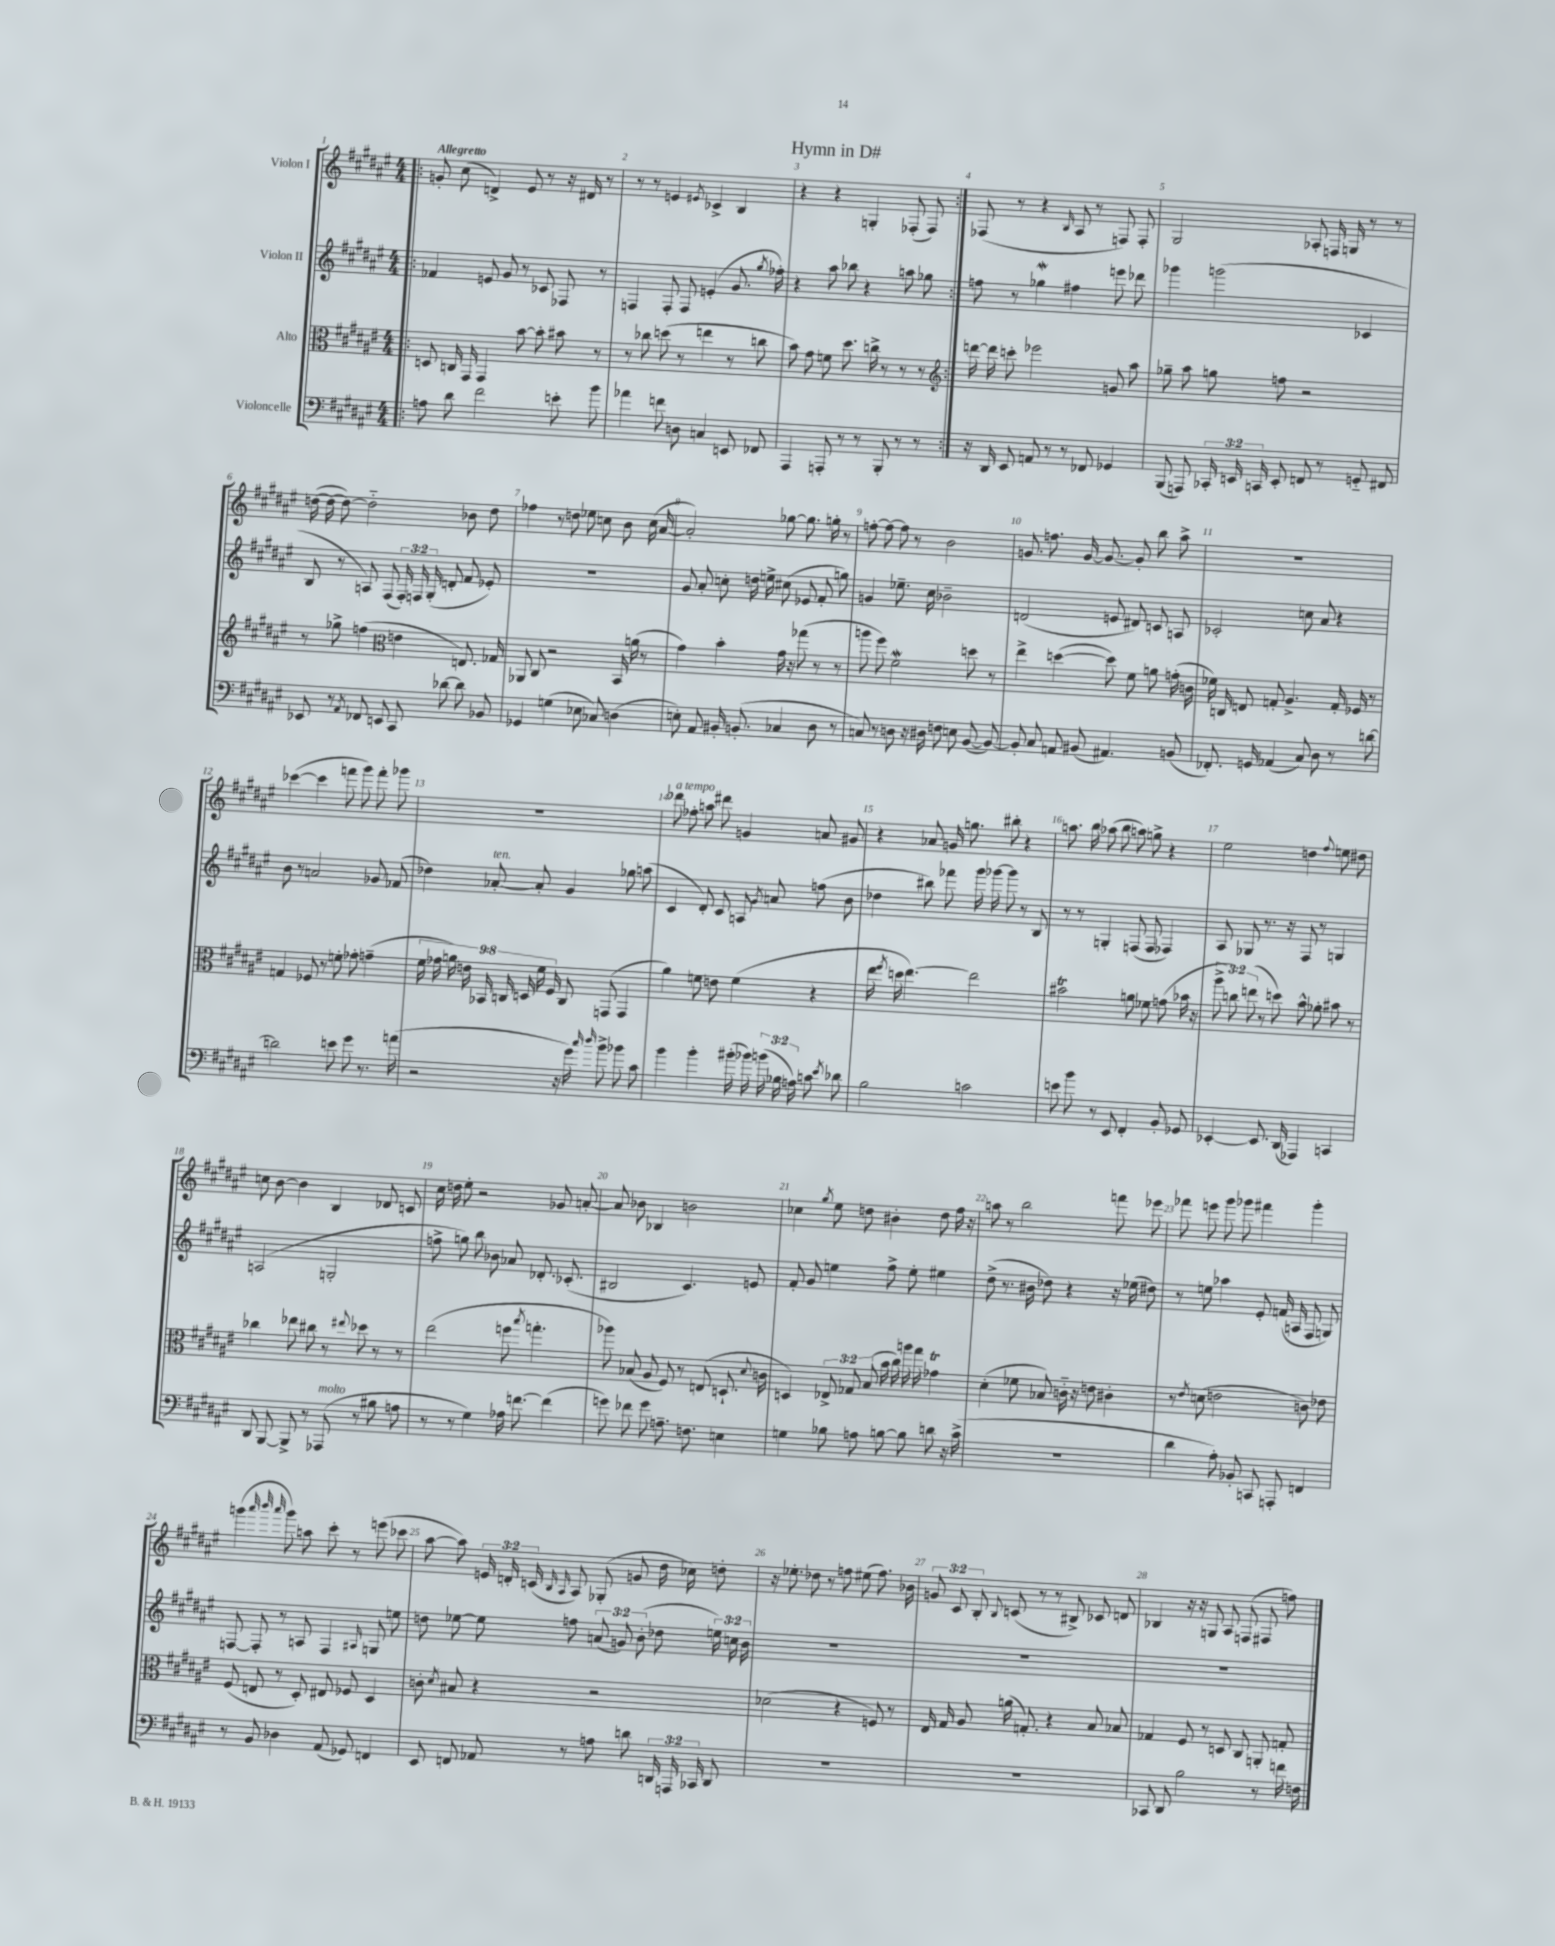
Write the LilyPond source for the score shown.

\header { title = "Hymn in D#" }
<<
\new StaffGroup <<
\new Staff = "s0" \with { instrumentName = "Violon I" } {
    \clef treble \key fis \major \numericTimeSignature \time 4/4 \override Staff.TupletNumber.text = #tuplet-number::calc-fraction-text \tempo "Allegretto"
    \autoBeamOff \repeat volta 2 { \bar ".|:" g'8-. cis''8( d'4->) eis'8 r8 r16 dis'16 r8 |
    r8 r8 e'4 \acciaccatura { eis'8 } ces'4-> b4 |
    r4 r4 g4-. fes8-.( fes8) | }
    fes8( r8 r4 \grace { b16 } ais8 r8 f8) f8-. |
    gis2 aes8-. f16 g16 r8 r8 |
    d''16~( d''16~ d''8~) d''2-_ bes'8 d''8 |
    fes''4 r8 d''8 ees''8 c''8 b'8 c''16( ais'16~ |
    ais'2-.) ges''8~ ges''8. g''16-. r8 |
    f''8~-. f''8~ f''8 r8 b'2 |
    g'8. f''8. g'16~ g'8.~ g'8-. b''8 ais''8-> |
    R1 |
    ces'''4~( ces'''4 f'''8 gis'''8) f'''8-. ges'''8 |
    R1 |
    des'''8^\markup { \italic "a tempo" } fes''8-. a''8 dis'''8 g'4 a'8 gis'8 |
    r4 aes'8 g'16 g''8. bis''8-. r4 |
    a''8. b''16 aes''8( b''8 a''8) g''8-> r4 |
    eis''2 d''4 \appoggiatura { fis''8 } e''8 dis''8 |
    c''8 b'8~ b'4 b4 des'8 c'8 |
    cis''16 d''16 eis''8-. r2 ges'8 a'8~-. |
    a'8 bes'8 bes4 b'2 |
    ces''4 \acciaccatura { gis''8 } eis''8 d''8 bis'4-. d''8 fis''16 r16 |
    a''8 r8 b''2 f'''8 ees'''8 |
    fes'''8 e'''8 gis'''8 ges'''8 fis'''4 ges'''4-. |
    g'''4( \grace { ais'''32 b'''32 ais'''32 } g'''8) a''8 cis'''8-. r8 e'''8( ces'''8 |
    ais''8~ ais''8) \tuplet 3/2 { e'16 d'16-. c'16( } \grace { b16 ais16 } ais8) ges8-.( g'8 dis''16 ces''16) d''8-. |
    r16 ees''8.-. des''8 r8 f''8 eis''8( f''8.) bes'16 |
    \tuplet 3/2 { g'8 cis'8 b8-. } \appoggiatura { b8 } c'8( r8 r8 bis8->) ces'8 d'8 |
    bes4 r16 r16 g8 ais8 f8( fis8 f''8) \bar "|." |
}
\new Staff = "s1" \with { instrumentName = "Violon II" } {
    \clef treble \key fis \major \numericTimeSignature \time 4/4 \override Staff.TupletNumber.text = #tuplet-number::calc-fraction-text
    \autoBeamOff \repeat volta 2 { \bar ".|:" fes'4 e'8 gis'8 r8 ces'8 fes8 r8 |
    f4 f8-. f8 e'4-.( gis'8. \acciaccatura { gis''8 } fes''16-.) |
    r4 ais''8 bes''8 r4 a''8 ges''8 | }
    f''8 r8 ges''4\mordent fis''4 e'''8 des'''8 |
    ges'''4 g'''2( ces'4 |
    b8 r8 a8) fis8( \tuplet 3/2 { fis16-.) f16 gis16-.( } d'8-. fis'8 ees'8-.) |
    R1 |
    gis'8 ais'8-. c''8-. d''16 e''16-> cis''8( ees'8 fis'8-. g''8) |
    g'4 ees''8.-- cis''16 bes'2-- |
    d'2( e'8 dis'8) c'8 a8 |
    ces'2-. c''8 ais'8 r4 |
    b'8 r8 a'2 ges'8 fes'8( |
    des''4) aes'8~-.^\markup { \italic "ten." } aes'8-. gis'4 ges''8 a''8( |
    cis'4 dis'8-.) cis'8 a8 \acciaccatura { gis'8 } a'8 f''8( b'8 |
    des''4 bis''8) fes'''8 gis'''16 ges'''16~ ges'''8 r8 b8 |
    r8 r8 g4-. f8( f8 fes4) |
    ais8 ges8 r8. r16 fis8 r8 g4 |
    a2( g2-. |
    f''8-> g''8) b''8 bes'8 aes'8 des'8.-. ces'8.-.( |
    bis2 cis'4.) e'8 |
    fis'8-. gis'8 e''4 fis''8-> e''8-. eis''4 |
    dis''8->( r8. bis'16 des''8) r4 r16 ees''16( dis''8) |
    r8 e''8 aes''4 eis'8-. f'16( a16 fis8 g8) |
    f8~ f8-. r8 a8 f4 \grace { ais16 } g8 e''8 |
    d''8 ees''8~ ees''8 f''8 \tuplet 3/2 { a'8( g'8) b'8-.( } des''8 \tuplet 3/2 { e''16) c''16 b'16 } |
    R1 |
    R1 |
    R1 \bar "|." |
}
\new Staff = "s2" \with { instrumentName = "Alto" } {
    \clef alto \key fis \major \numericTimeSignature \time 4/4 \override Staff.TupletNumber.text = #tuplet-number::calc-fraction-text
    \autoBeamOff \repeat volta 2 { \bar ".|:" d8 c16 gis,16 gis,4 b'8~ b'8-. bis'8 r8 |
    r8 ces''8 d''8( r8 e''4 r8 c''8 |
    b'8) gis'8 f'8 dis''8. c''16-> r8 r8 r8 | }
    \clef treble d'''16~ d'''16 c'''8-. ees'''2 g'8 ais''8 |
    ges''8-- ais''8 g''8 f''8 r2 |
    r8 ges''8-> f''4( \clef alto e'4 e8.) ges16 |
    aes,8 cis8 r2 b,16 a'16( r8 |
    gis'4) b'4-. gis'16 r16 ges''8( r8 r8 |
    a''8 fis''8) fis'2\mordent d''8 r8 |
    eis''4-> d''4~( d''8) fis'8 a'8 g'16-.( c'16 |
    fes'16) c16 e8 g8-. ais4.-> g16-. fes16 r8 |
    g4 fes8 r8 f'8-. ges'8-. g'4--( |
    \tuplet 9/8 { fis'16 ges'16 a'16) e'16 bes,16 c16 d16 fis'16 fis16 } c8 g,8( g,4 |
    ais'4) f'8 e'8 f'4( r4 |
    eis''16 \acciaccatura { fis''8 } d''16 eis''4.~) eis''2 |
    bis'2\trill a'8 fes'8 g'8( bes'16 r16 |
    \tuplet 3/2 { ais''8-> c''8) e''8( } r8 d''8) b'8-^ aes'8-. bis'8 r8 |
    ces''4 ees''8 cis''8 r8 \appoggiatura { eis''8 } des''8 r8 r8 |
    eis''2( f''8 \acciaccatura { b''8 } g''4.-. |
    aes''8) bes8( ais8 fis8) r8 e8( d8.-! \appoggiatura { dis'8 } c'16 |
    d4) \tuplet 3/2 { ees8-> ges8 b8( } b'16 cis''16) a''16 gis''16 ges'4\trill |
    dis'4-.( fes'8 bes8) c'16-_ r16 e'8 cis'4-. |
    r8 \acciaccatura { eis'8 } d'8( e'2 c'8) ees'8 |
    fis8( e8 r8 dis8-.) eis8 fes8 dis4 |
    c'8-. \acciaccatura { dis'8 } bis8 r4 r2 |
    des'2( r4 f8) r8 |
    eis16 gis16 ais8 a'16( g8.-.) r4 b8 bes8 |
    ges4 fis8 r8 d8 cis8 a,8-. g8-. \bar "|." |
}
\new Staff = "s3" \with { instrumentName = "Violoncelle" } {
    \clef bass \key fis \major \numericTimeSignature \time 4/4 \override Staff.TupletNumber.text = #tuplet-number::calc-fraction-text
    \autoBeamOff \repeat volta 2 { \bar ".|:" a8 dis'8 fis'2 e'8-. b'8 |
    aes'4 f'8 d8 c4 e,8 fes,8 |
    ais,,4 a,,8-. r8 r8 b,,8-. r8 r8 | }
    r16 dis,16 eis,8 a,8 r8 r8 fes,8 ges,4 |
    b,,8( a,,8) \tuplet 3/2 { ces,16-. e,16 c,16 } e,8-. f,8 r8 g,8-_ fis,8 |
    ees,8 r8 \acciaccatura { ais,8 } fes,8 e,8 cis,8 des'8~ des'8 bes,8 |
    ges,4 g4( ees8 ces8) d4( |
    e8-.) ais,8 bis,16-. b,8.-.( ces4 dis8 r8 |
    c8) r8 d8 r16 dis16 f8 e8 b,8~( b,8~) |
    b,8-. cis8 a,8 bis,8( ais,4.) b,8( |
    fes,8.-.) g,16 aes,4( cis8) dis8 r8 d'8~ |
    d'2 e'8 gis'8 r8. a'16( |
    r2 r16 gis'16) \grace { cis''16 dis''16 } b'8-> bes'8 cis'8 |
    b'4 b'4-. bis'16-.( bes'16) \tuplet 3/2 { b'16( bes16 a16) } c'8 \acciaccatura { eis'8 } des'8 |
    b2 c'2 |
    e'8 b'8 r8 eis,8 fis,4-. b,8-. ges,8 |
    ees,4~-. ees,8. dis,16( aes,,4) c,4 |
    dis,8 b,,8~ b,,8-> r8 aes,,8^\markup { \italic "molto" }( r8 bis8 a8 |
    r8 r8 gis4) aes16 f'8.~ f'4( |
    g'8) fes'8 g'8 a8.-- f8. e4 |
    g4 bes8 a8 b8~ b8 d'8 r16 cis'16->( |
    R1 |
    dis'4 ais8-.) bes,8-. c,8 a,,8-. f,4 |
    r8 b,8 des4 ais,8( ges,8) f,4 |
    eis,8 f,8 aes,8 r8 a8 d'8 \tuplet 3/2 { d,16 a,,16 ces,16 } d,8 |
    R1 |
    R1 |
    ces,8 dis,8 b2 r8 f'16 f16 \bar "|." |
}
>>
>>
\layout { \context { \Score \override BarNumber.break-visibility = ##(#f #t #t) barNumberVisibility = #all-bar-numbers-visible } }
